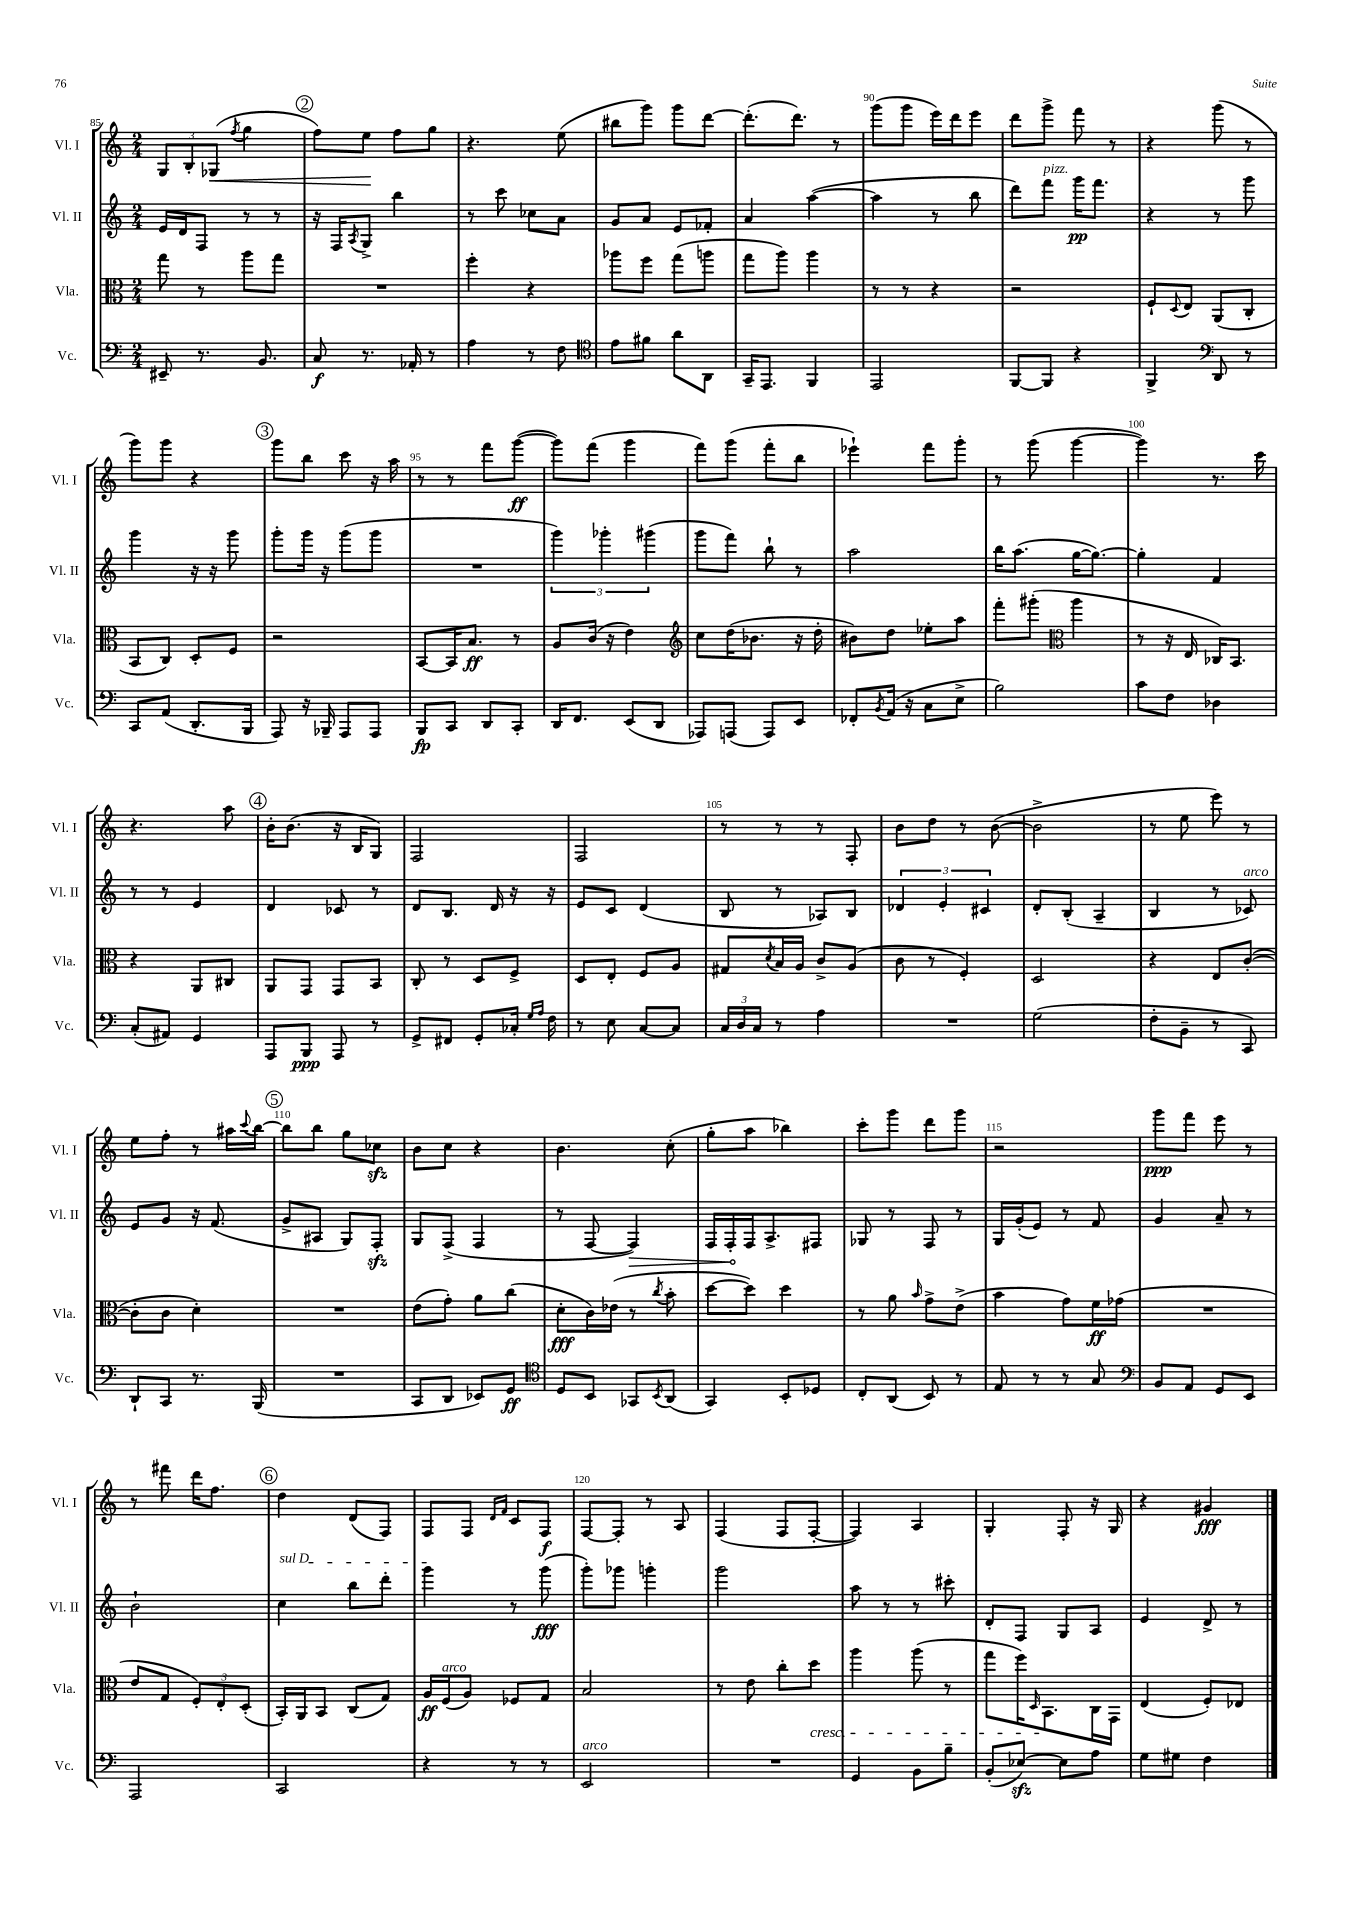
<<
\new StaffGroup <<
\new Staff = "s0" \with { instrumentName = "Vl. I" shortInstrumentName = "Vl. I" } {
    \clef treble \key c \major \numericTimeSignature \time 2/4
    \tuplet 3/2 { g8 b8-. ges8\<( } \acciaccatura { f''8 } g''4 |
    \mark \markup { \circle "2" } f''8) e''8\! f''8 g''8 |
    r4. e''8( |
    bis''8 g'''8) g'''8 d'''8~ |
    d'''8.-.( d'''8.) r8 |
    g'''8( g'''8 e'''16) d'''16 e'''8 |
    d'''8 g'''8-> f'''8 r8 |
    r4 g'''8( r8 |
    g'''8) g'''8 r4 |
    \mark \markup { \circle "3" } g'''8 b''8 c'''8 r16 a''16 |
    r8 r8 f'''8 g'''8~\ff( |
    g'''8) f'''8( g'''4 |
    f'''8) g'''8( f'''8-. b''8 |
    ees'''4-!) f'''8 g'''8-. |
    r8 g'''8( g'''4~ |
    g'''4) r8. c'''16 |
    r4. a''8 |
    \mark \markup { \circle "4" } b'16-. b'8.( r16 b16 g8) |
    f2 |
    f2 |
    r8 r8 r8 f8-. |
    b'8 d''8 r8 b'8~( |
    b'2-> |
    r8 e''8 e'''8) r8 |
    e''8 f''8-. r8 ais''16 \appoggiatura { c'''8 } b''16~ |
    \mark \markup { \circle "5" } b''8 b''8 g''8 ces''8\sfz |
    b'8 c''8 r4 |
    b'4. c''8-.( |
    g''8-. a''8 bes''4) |
    c'''8-. g'''8 d'''8 g'''8 |
    r2 |
    g'''8\ppp f'''8 e'''8 r8 |
    r8 fis'''8 d'''16 f''8. |
    \mark \markup { \circle "6" } d''4 d'8( f8) |
    f8 f8 \grace { d'16 f'16 } c'8 f8\f |
    f8~ f8-. r8 a8 |
    f4( f8 f8~-. |
    f4) a4 |
    g4-. f8-. r16 g16 |
    r4 gis'4\fff \bar "|." |
}
\new Staff = "s1" \with { instrumentName = "Vl. II" shortInstrumentName = "Vl. II" } {
    \clef treble \key c \major \numericTimeSignature \time 2/4
    e'16 d'16 f8 r8 r8 |
    \mark \markup { \circle "2" } r16 f16 \acciaccatura { a8 } g8-> b''4 |
    r8 c'''8 ces''8 a'8 |
    g'8 a'8 e'8 fes'8-. |
    a'4 a''4~( |
    a''4 r8 b''8 |
    d'''8) f'''8^\markup { \italic "pizz." } g'''16\pp f'''8. |
    r4 r8 g'''8 |
    g'''4 r16 r16 g'''8 |
    \mark \markup { \circle "3" } g'''8-. g'''16 r16 g'''8( g'''8 |
    R2 |
    \tuplet 3/2 { g'''4) ges'''4-. gis'''4( } |
    g'''8 f'''8) b''8-! r8 |
    a''2 |
    b''16 a''8.( g''16~ g''8.~) |
    g''4-. f'4 |
    r8 r8 e'4 |
    \mark \markup { \circle "4" } d'4 ces'8 r8 |
    d'8 b8. d'16 r16 r16 |
    e'8 c'8 d'4( |
    b8 r8 aes8) b8 |
    \tuplet 3/2 { des'4 e'4-. cis'4 } |
    d'8-. b8-.( a4-- |
    b4 r8 ces'8^\markup { \italic "arco" }) |
    e'8 g'8 r16 f'8.( |
    \mark \markup { \circle "5" } g'8-> ais8 g8) f8-.\sfz |
    g8 f8->( f4 |
    r8 f8~ \once \override Hairpin.circled-tip = ##t f4\>) |
    f16 f16-.\! f16 a8.-> fis8 |
    ges8 r8 f8 r8 |
    g16 g'16-.( e'8) r8 f'8 |
    g'4 a'8-- r8 |
    b'2-! |
    \mark \markup { \circle "6" } \once \override TextSpanner.bound-details.left.text = \markup { \italic "sul D" } c''4\startTextSpan b''8 d'''8-. |
    g'''4\stopTextSpan r8 g'''8\fff( |
    g'''8-.) ges'''8 g'''4-. |
    g'''2 |
    a''8 r8 r8 cis'''8-. |
    d'8-. f8 g8 a8 |
    e'4 d'8-> r8 \bar "|." |
}
\new Staff = "s2" \with { instrumentName = "Vla." shortInstrumentName = "Vla." } {
    \clef alto \key c \major \numericTimeSignature \time 2/4
    g''8 r8 a''8 g''8 |
    \mark \markup { \circle "2" } R2 |
    f''4-. r4 |
    aes''8 f''8 g''8( a''8 |
    g''8 a''8) a''4 |
    r8 r8 r4 |
    r2 |
    f8-! \appoggiatura { d8 } e8 a,8( c8-. |
    b,8 c8) d8-. f8 |
    \mark \markup { \circle "3" } r2 |
    b,8~ b,16 b8.\ff r8 |
    a8 c'16( r16 e'4) |
    \clef treble c''8 d''16( bes'8. r16 d''16-. |
    bis'8) d''8 ees''8-. a''8 |
    f'''8-. gis'''8-.( \clef alto a''4 |
    r8 r16 e16 ces16) b,8. |
    r4 a,8 cis8 |
    \mark \markup { \circle "4" } a,8 g,8 g,8 b,8 |
    c8-. r8 d8 f8-> |
    d8 e8-. f8 a8 |
    gis8 \acciaccatura { d'8 } b16 a16 c'8-> a8( |
    c'8 r8 f4-.) |
    d2 |
    r4 e8 c'8~-.( |
    c'8-. c'8 d'4-.) |
    \mark \markup { \circle "5" } R2 |
    e'8( g'8-.) a'8 c''8( |
    d'8-.\fff c'16) ees'16( r8 \acciaccatura { c''8 } b'8-. |
    d''8~ d''8) d''4 |
    r8 a'8 \grace { b'16 } g'8-> e'8->( |
    b'4 g'8) f'16\ff ges'16( |
    R2 |
    e'8 g8 \tuplet 3/2 { f8-.) e8-. d8-.( } |
    \mark \markup { \circle "6" } b,16-.) a,16 b,8 c8( g8) |
    a16\ff f16^\markup { \italic "arco" }( a8) fes8 g8 |
    b2 |
    r8 e'8 c''8-. d''8\cresc |
    a''4 a''8( r8 |
    g''8 f''16) \grace { d16 } b,8.\! c16 g,16 |
    e4( f8-.) ees8 \bar "|." |
}
\new Staff = "s3" \with { instrumentName = "Vc." shortInstrumentName = "Vc." } {
    \clef bass \key c \major \numericTimeSignature \time 2/4
    eis,8-- r8. b,8. |
    \mark \markup { \circle "2" } c8\f r8. aes,16-. r8 |
    a4 r8 f8 |
    \clef tenor e'8 fis'8 a'8 a,8 |
    g,16-- e,8. f,4 |
    e,2 |
    f,8~ f,8 r4 |
    f,4-> \clef bass d,8 r8 |
    c,8 a,8( d,8.-. b,,16 |
    \mark \markup { \circle "3" } a,,8) r16 bes,,16-- a,,8 a,,8 |
    b,,8\fp c,8 d,8 c,8-. |
    d,16 f,8. e,8( d,8 |
    aes,,8) a,,8( a,,8) e,8 |
    fes,8-. \acciaccatura { b,8 } a,16( r16 c8 e8-> |
    b2) |
    c'8 f8 des4 |
    c8-.( ais,8) g,4 |
    \mark \markup { \circle "4" } a,,8 b,,8\ppp a,,8 r8 |
    g,8-> fis,8 g,8-. ces16-. \grace { g16 a16 } f16 |
    r8 e8 c8~ c8 |
    \tuplet 3/2 { c16 d16 c16 } r8 a4 |
    R2 |
    g2( |
    f8-. b,8-- r8 c,8) |
    d,8-! c,8 r8. b,,16( |
    \mark \markup { \circle "5" } R2 |
    c,8 d,8 ees,8) g,8\ff |
    \clef tenor d8 b,8 ges,8 \acciaccatura { b,8 } a,8( |
    g,4) b,8-. des8 |
    c8-. a,8( b,8) r8 |
    e8 r8 r8 g8 |
    \clef bass b,8 a,8 g,8 e,8 |
    a,,2 |
    \mark \markup { \circle "6" } c,2 |
    r4 r8 r8 |
    e,2^\markup { \italic "arco" } |
    R2 |
    g,4 b,8 b8-- |
    b,8-.( ees8~\sfz) ees8 a8 |
    g8 gis8 f4 \bar "|." |
}
>>
>>
\layout { \context { \Score currentBarNumber = #85 \override BarNumber.break-visibility = ##(#f #t #t) barNumberVisibility = #(every-nth-bar-number-visible 5) } }
